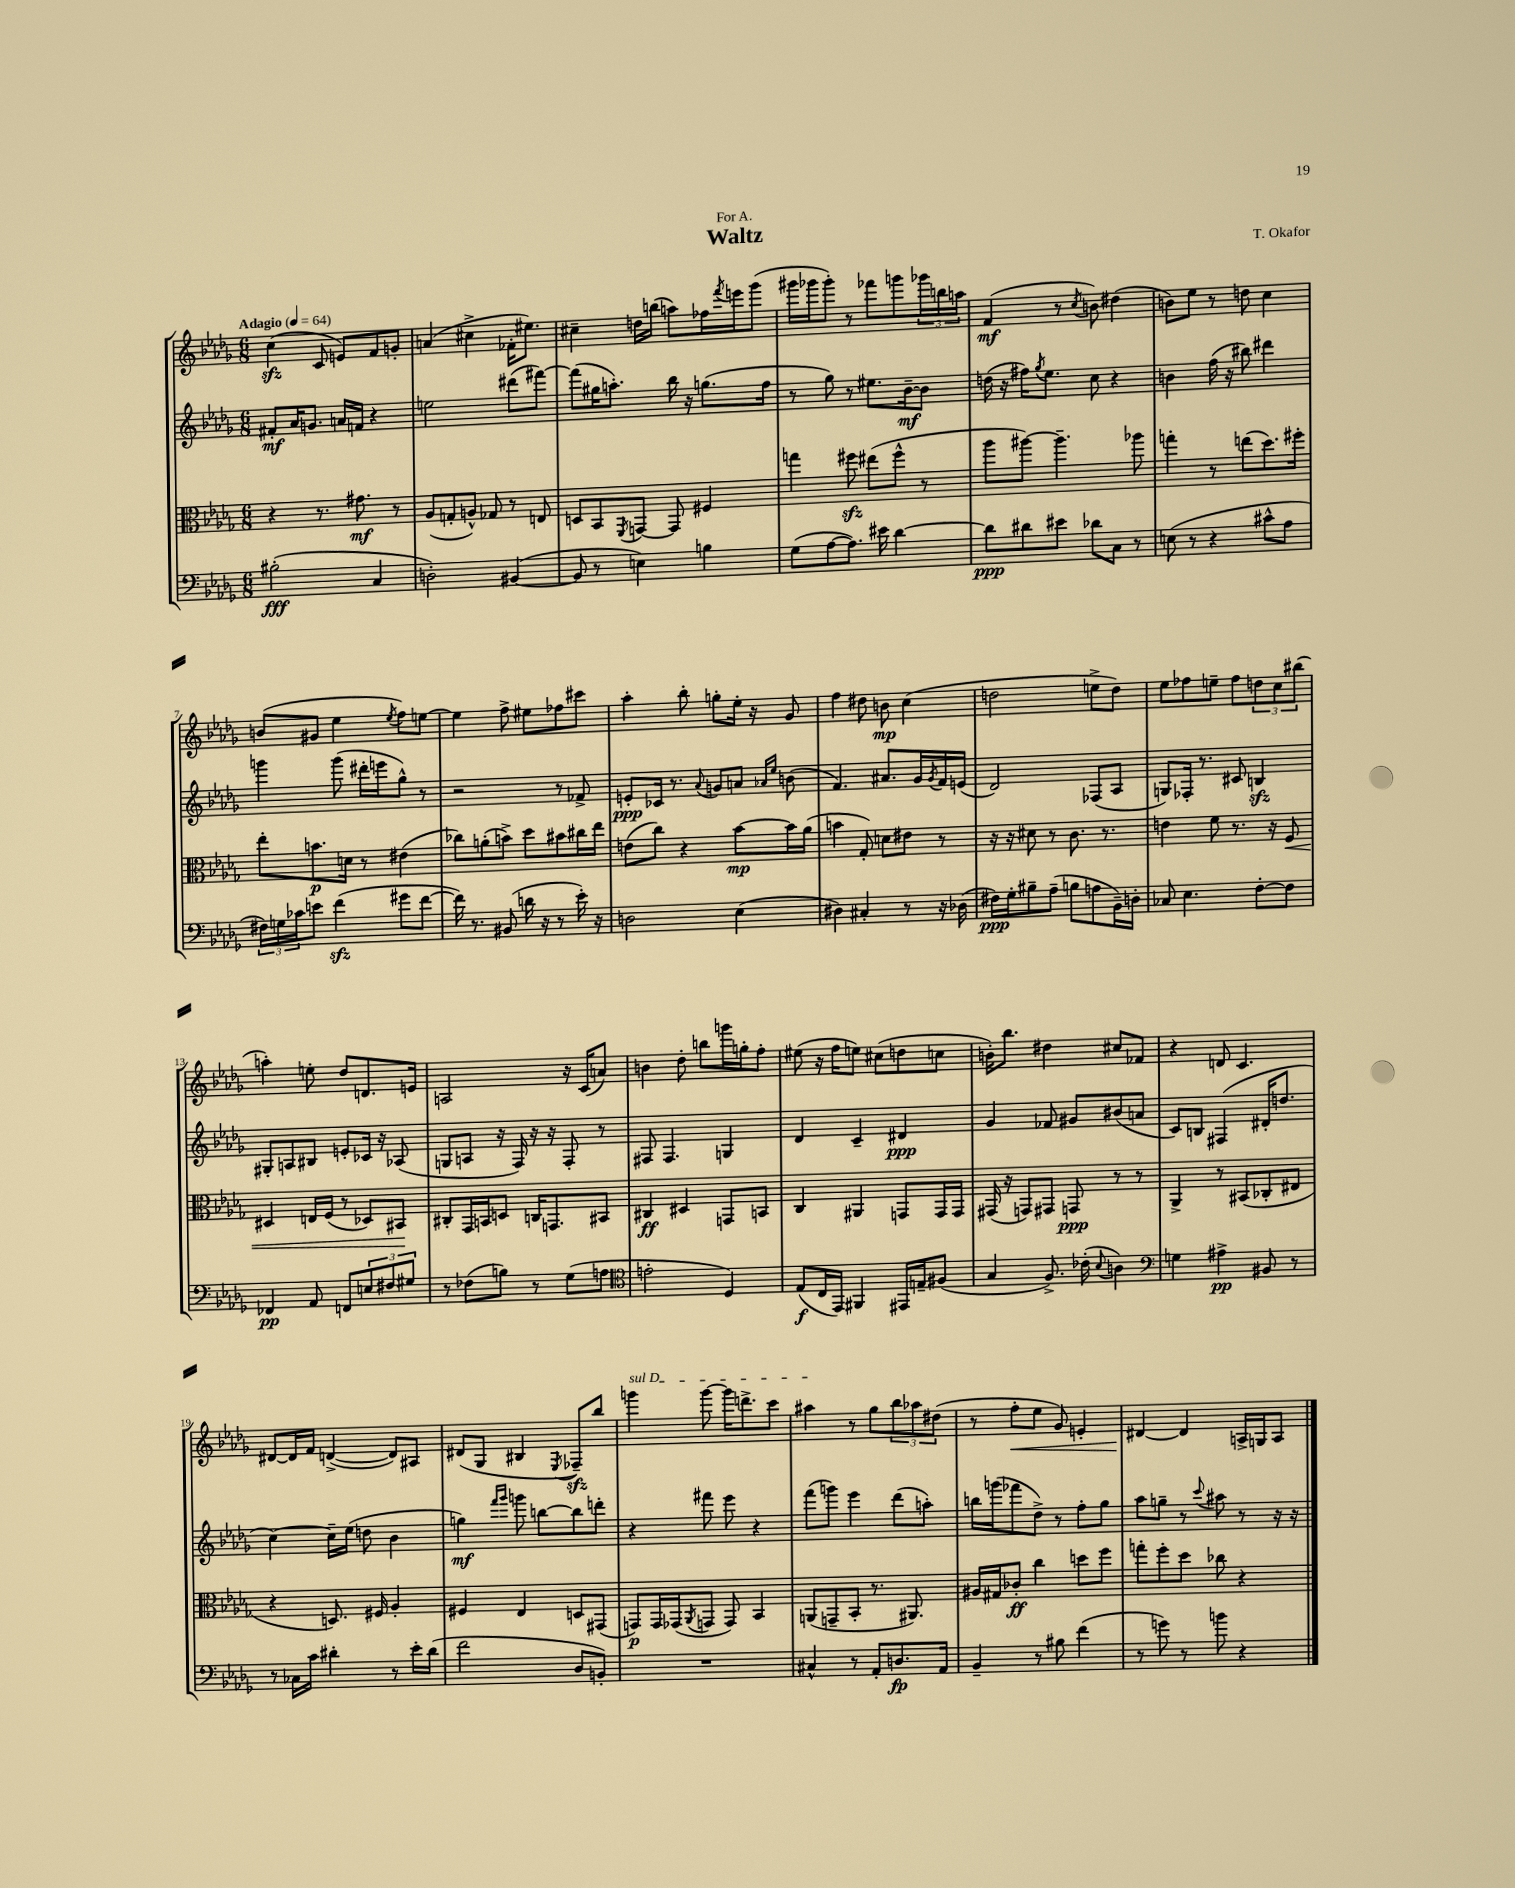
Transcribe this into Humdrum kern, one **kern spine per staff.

**kern	**kern	**kern	**kern
*staff4	*staff3	*staff2	*staff1
*clefF4	*clefC3	*clefG2	*clefG2
*k[b-e-a-d-g-]	*k[b-e-a-d-g-]	*k[b-e-a-d-g-]	*k[b-e-a-d-g-]
*M6/8	*M6/8	*M6/8	*M6/8
*MM64	*MM64	*MM64	*MM64
(2B#'	4r	8f#'	(4cc
.	.	16a-	.
.	.	8.g	.
.	8.r	.	8c
.	.	16a	8e)
.	8.g#	16f	.
4C	.	4r	8f
.	8r	.	8g'
=	=	=	=
2D')	(8A-	2ee	(4a
.	8G'	.	.
.	8A^^)	.	4cc#^
.	8G-	.	.
([4BB#	8r	(8ddd#	16f-'
.	.	.	8.ee#)
.	8E	[8fff#)	.
=	=	=	=
8BB#]	8D	(8fff#]	4cc#~
8r	8BB-	16gg#	.
.	.	8.aa')	.
.	8qFF	.	.
4E)	[8GG	.	16dd
.	.	.	(16bb
.	8GG]	16bb-	8aa)
.	.	16r	.
4B	4F#	(8.gg	16ff-
.	.	.	8qfff
.	.	.	16eee
.	.	.	(8ggg-
.	.	16ff	.
=	=	=	=
(8G-	4gg	8r	16ggg#
.	.	.	16ggg-
[8A-	.	8gg-)	8ggg-')
8.A-])	8ff#	8r	8r
.	(8ee#	8.ee#	8fff-
16e#	.	.	.
[4d-	8ff#^^	.	8ggg
.	.	[16b-~	.
.	8r	8b-]	24ggg-
.	.	.	24bb
.	.	.	24aa
=	=	=	=
8d-]	8aa-	(16dd	(4f
.	.	16r	.
8d#	[8aa#)	16ff#)	.
.	.	8qgg-	.
.	.	8.ee-	.
8e#	4.aa#~]	.	8r
.	.	.	8qcc
8d-	.	8cc	8b)
8C	.	4r	(4dd#
8r	8aa-	.	.
=	=	=	=
(8E	4gg'	4b	8b)
8r	.	.	8ee-
4r	8r	(16ff	8r
.	.	16r	.
.	(8ee	8bb#)	8dd
8c#^^	8.dd-)	4ddd#	4cc
8A-	.	.	.
.	16ff#'	.	.
=	=	=	=
24F#)	8ee-'	4ggg	(8b
24G	.	.	.
24c-	.	.	.
8e	8.b	.	8g#
(4f	.	(8ggg	4ee-
.	16d	.	.
.	8r	16ddd#'	.
.	.	16eee	.
.	.	.	8qee-
8g#	(4e#	8gg-^^)	8ff)
[8f	.	8r	[8ee
=	=	=	=
16f])	8cc-)	2r	4ee]
8.r	.	.	.
.	(8a'	.	.
(8BB#	8b^)	.	8ff^
16d	8dd-	.	8ee#
16r	.	.	.
8r	8b#	8r	8ff-
16e-')	16cc#	8f-^	8ccc#
16r	16ee-	.	.
=	=	=	=
2D	(8e	8e'	4aa-'
.	8cc)	16c-	.
.	.	8.r	.
.	4r	.	8bb-'
.	.	8qqa-	.
.	.	8g	8gg'
(4E-	[8b-	8a	16ee-'
.	.	.	16r
.	.	16qqa-	.
.	.	16qqee-	.
.	16b-]	(8b	8g-
.	(16a-	.	.
=	=	=	=
4D#)	4b	4.f)	4ff
4C#'	8G-')	.	8dd#
.	8d	8.a#	8b
8r	8e#	.	(4cc
.	.	16g-	.
.	.	8qg-	.
16r	8r	16f	.
(16D-	.	(16e	.
=	=	=	=
16F#)	16r	2d-)	2dd
16G-'	16r	.	.
8B#~	8d#	.	.
(8A-~	8r	.	.
8B	8.c	.	.
8A	.	(8F-	8ee^
.	8.r	.	.
16BB-~)	.	8A-	8dd)
16D'	.	.	.
=	=	=	=
8C-	4e	8G)	8ee-
4.E-	.	16F-'	8ff-
.	.	8.r	.
.	8f	.	8ee~
.	8.r	8c#	8ff-
[8F'	.	4B	12dd
.	16r	.	.
.	.	.	12cc
8F]	8F	.	.
.	.	.	(12bb#
=	=	=	=
4FF-	4D#	8G#'	4aa')
.	.	8A	.
8AA-	16E	8B#	8ee'
.	(16F	.	.
8FF	8r	8e'	8dd-
12E	8D-)	16c-	8.d
.	.	16r	.
12F#	.	.	.
.	8BB#	(8A-	.
12G#	.	.	.
.	.	.	16e
=	=	=	=
8r	8C#'	8G	2A
(8F-	16GG-	8A	.
.	16BB	.	.
8B)	8D	16r	.
.	.	16F)	.
8r	16C	16r	.
.	8.GG	16r	.
(8G-	.	8F'	16r
.	.	.	(16c
8A	8BB#	8r	8a)
=	=	=	=
*clefC4	*	*	*
2e'	4C#	8F#	4b
.	.	4.F#	.
.	4D#	.	8dd-'
.	.	.	8bb
4D-)	8GG	4G	16ggg
.	.	.	16gg'
.	8BB	.	8ff'
=	=	=	=
(8E-	4C	4d-	(8ee#
16C	.	.	16r
16EE-)	.	.	16ff
4FF#	4AA#	4c~	8ee)
.	.	.	(8cc#
16EE#	8GG	4d#	8dd
16E~	.	.	.
(8F#	16GG	.	8cc
.	16GG	.	.
=	=	=	=
4G-	(16GG#	4g-	16b')
.	16r	.	8.bb-
.	8GG)	.	.
8.F^)	8GG#	8f-	4dd#
.	8GG	8g#	.
(16c-'	.	.	.
8qqB-	.	.	.
4A)	8r	(8b#	8cc#
.	8r	8a	8f-
=	=	=	=
*clefF4	*	*	*
4G	4AA-^	8c)	4r
.	.	8B	.
4A#^	8r	(4F#	8d
.	(8BB#	.	4.c
8BB#	8C-'	16d#'	.
.	.	8.dd	.
8r	8E#	.	.
=	=	=	=
8r	4r	[4cc)	[8d#
16C-	.	.	16d#]
16c	.	.	16f
4d#'	8.D)	16cc~]	([4d^
.	.	(16ee-	.
.	.	8dd	.
.	16F#	.	.
8r	4A-'	4b-	8d])
16e-'	.	.	8A#
(16d#	.	.	.
=	=	=	=
2f	4F#	4gg)	(8d#
.	.	.	8G-
.	.	16qqfff	.
.	.	16qqggg-	.
.	4E-	8ggg	4B#
.	.	[8bb	.
.	.	.	8qE-
8D-	8D	8bb]	8F-~)
8BB')	(8GG#	8ddd'	8bb-
=	=	=	=
2.r	8GG)	4r	4ggg
.	16GG	.	.
.	(16GG-	.	.
.	8qAA-	.	.
.	8GG	8fff#	[8ggg
.	8GG)	8eee-	16ggg]
.	.	.	8.ddd^
.	4BB-	4r	.
.	.	.	8ccc
=	=	=	=
4C#^^	(8AA	(8fff	4aa#
.	8GG~	8ggg)	.
8r	8BB-'	4eee-	8r
8AA-'	8.r	.	8gg-
8.D	.	(8ddd-	12bb-
.	8.AA#)	.	.
.	.	.	12aa-
.	.	8aa')	.
.	.	.	(12dd#
16AA-	.	.	.
=	=	=	=
4BB-~	16A#	16bb	8r
.	16G#	(16ggg	.
.	8c-'	8fff-	8ff'
8r	4cc	8dd-^)	8ee-
8B#	.	8r	8g-)
(4f	8dd	8ff'	4e'
.	8ff	8gg-	.
=	=	=	=
8r	8gg'	8aa-	[4d#
8g)	8ff'	8gg~	.
8r	8dd-	8r	4d#]
.	.	8qqccc	.
8b	8cc-	8aa#	.
4r	4r	8r	16A^
.	.	.	16G
.	.	16r	8A
.	.	16r	.
==	==	==	==
*-	*-	*-	*-
